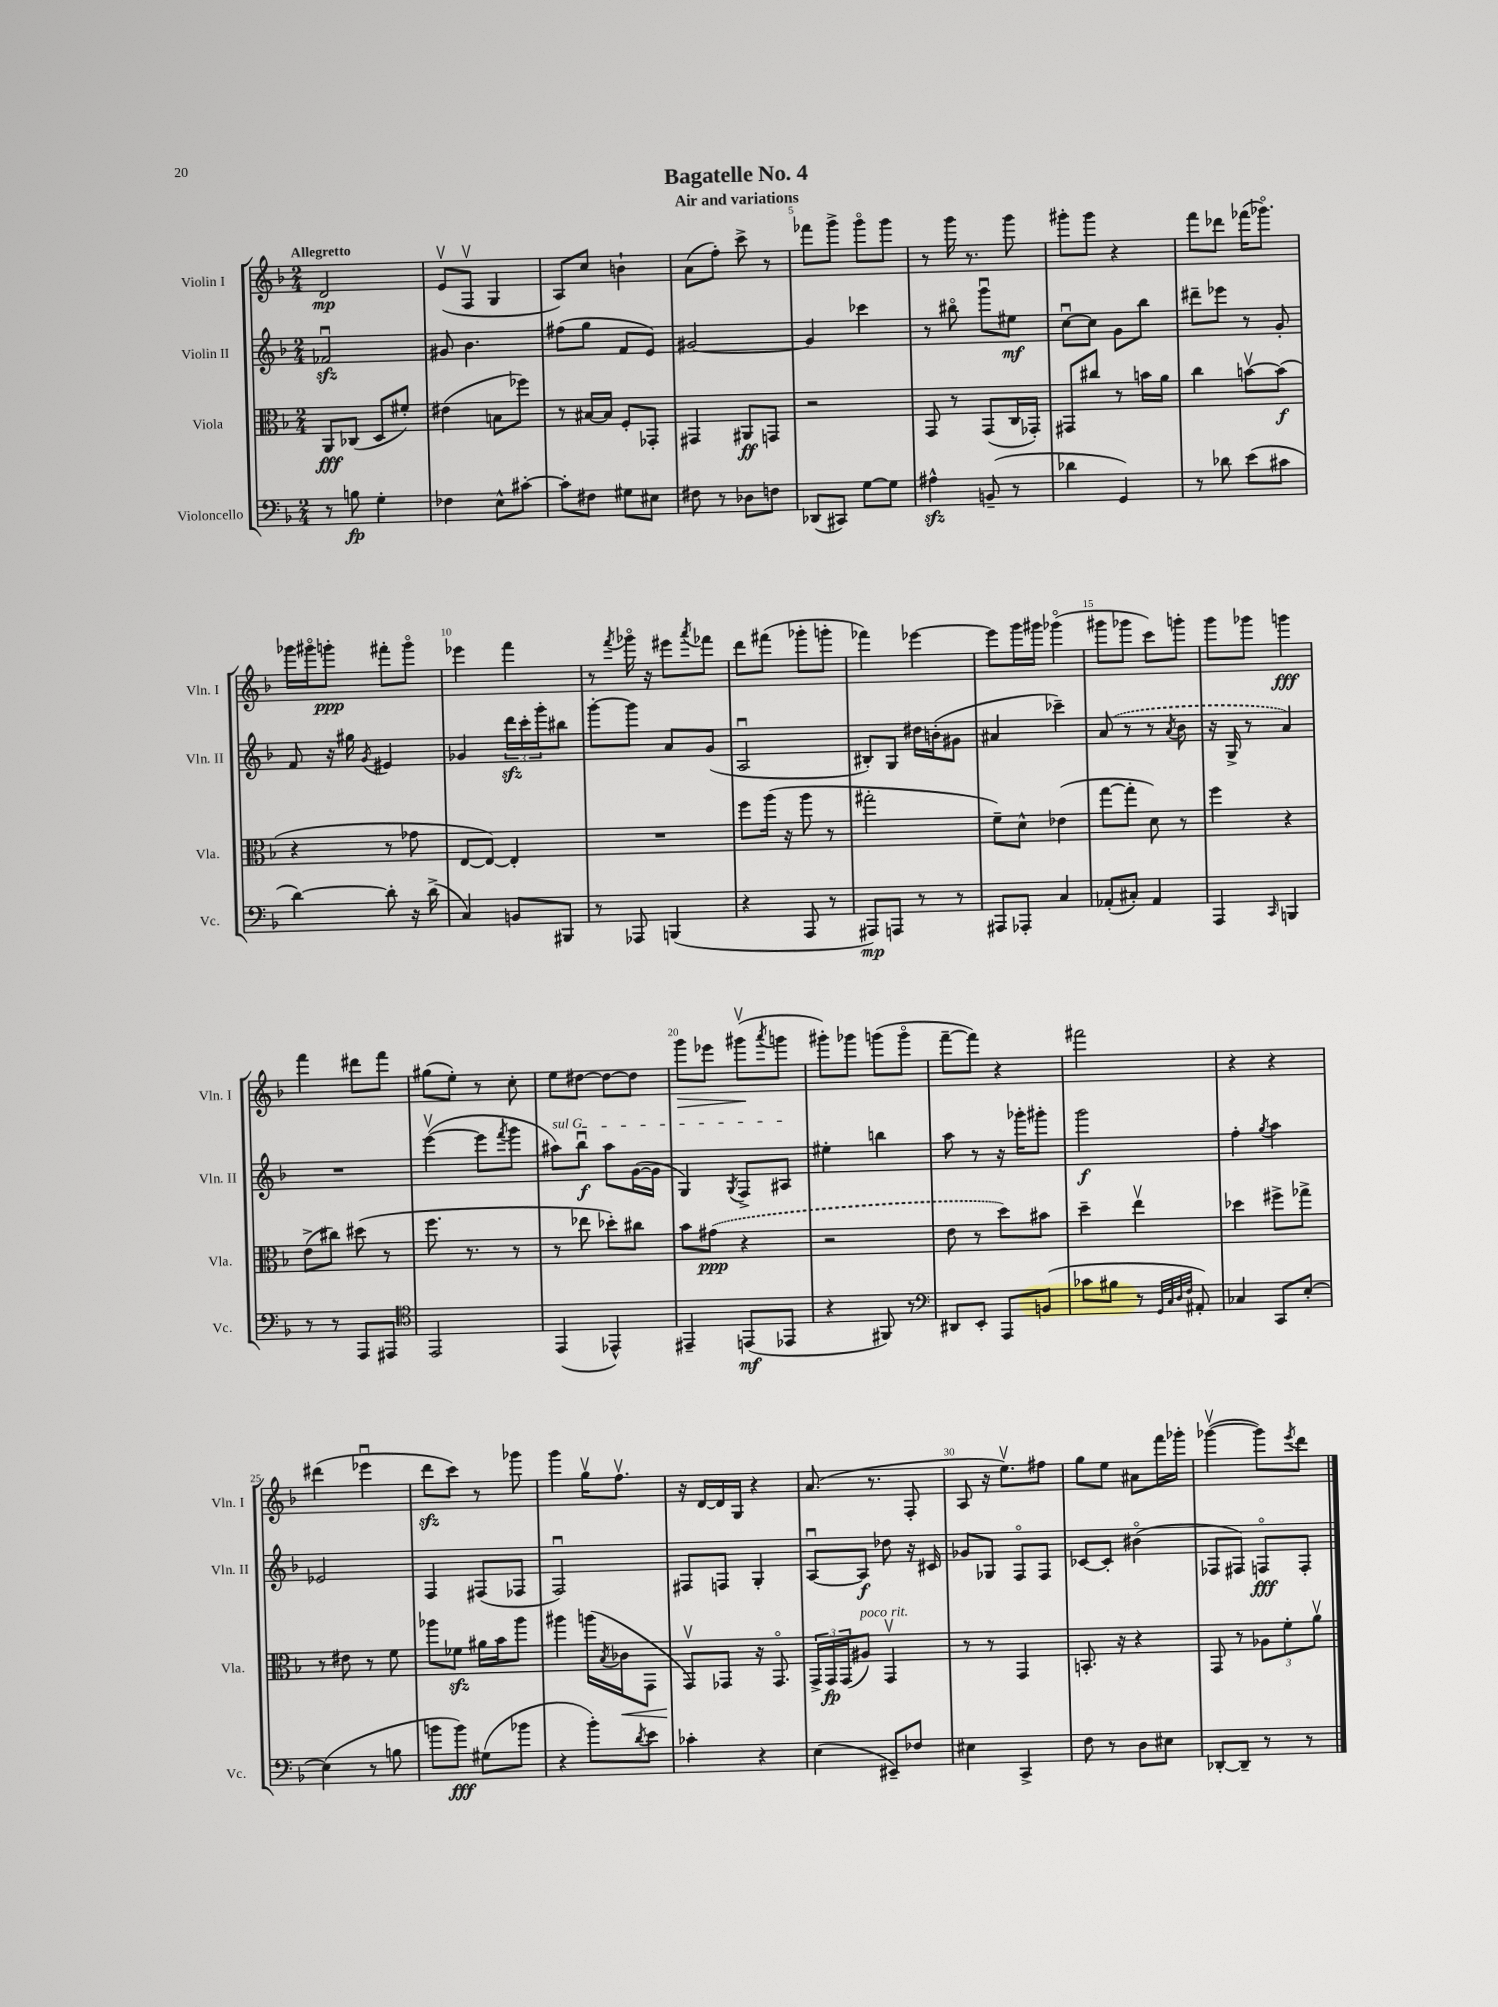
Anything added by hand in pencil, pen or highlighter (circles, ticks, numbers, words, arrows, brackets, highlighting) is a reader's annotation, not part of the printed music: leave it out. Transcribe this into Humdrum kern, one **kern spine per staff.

**kern	**dynam	**kern	**dynam	**kern	**dynam	**kern	**dynam
*part4	*part4	*part3	*part3	*part2	*part2	*part1	*part1
*staff4	*staff4	*staff3	*staff3	*staff2	*staff2	*staff1	*staff1
*I"Violoncello	*	*I"Viola	*	*I"Violin II	*	*I"Violin I	*
*I'Vc.	*	*I'Vla.	*	*I'Vln. II	*	*I'Vln. I	*
*clefF4	*	*clefC3	*	*clefG2	*	*clefG2	*
*k[b-]	*	*k[b-]	*	*k[b-]	*	*k[b-]	*
*M2/4	*	*M2/4	*	*M2/4	*	*M2/4	*
=1	=1	=1	=1	=1	=1	=1	=1
!	!	!	!	!	!	!LO:TX:a:B:t=Allegretto	!
8r	.	8AA/L	fff	2f-Xzzu/	.	2d/	mp
8Bn\	fp	(8C-X/J	.	.	.	.	.
4G'\	.	8D/L	.	.	.	.	.
.	.	8f#X'/J)	.	.	.	.	.
=2	=2	=2	=2	=2	=2	=2	=2
4F-X\	.	(4e#X\	.	8g#X/	.	(8ev/L	.
.	.	.	.	4.b-\	.	8Fv/J	.
8E^^\L	.	8Bn\L	.	.	.	4G/	.
[8c#X'\J	.	8ff-X\J)	.	.	.	.	.
=3	=3	=3	=3	=3	=3	=3	=3
8c#'\L]	.	8r	.	(8ff#X\L	.	8A/L)	.
8F#X\J	.	[16B#X/LL	.	8gg\J	.	8cc/J	.
.	.	16B#/JJ]	.	.	.	.	.
8G#X\L	.	8F'/L	.	8f/L	.	4bn`\	.
8E#X\J	.	8GG-X'/J	.	8e/J)	.	.	.
=4	=4	=4	=4	=4	=4	=4	=4
8F#X\	.	4GG#X/	.	[2g#X/	.	(8a\L	.
8r	.	.	.	.	.	8ff'\J)	.
8D-X\L	.	8AA#X/L	ff	.	.	8ccc^\	.
8Fn\J	.	8GGn/J	.	.	.	8r	.
=5	=5	=5	=5	=5	=5	=5	=5
(8DD-X/L	.	2r	.	4g#/]	.	8fff-X\L	.
8CC#X/J)	.	.	.	.	.	8ggg^\J	.
[8G\L	.	.	.	4ccc-X\	.	8ggg\L	.
8G\J]	.	.	.	.	.	8ggg\J	.
=6	=6	=6	=6	=6	=6	=6	=6
4A#Xzz^^\	.	8GG/	.	8r	.	8r	.
.	.	8r	.	8bb#X\	.	16ggg\	.
.	.	.	.	.	.	8.r	.
(8BBn~/	.	(8GG/L	.	8gggu\L	.	.	.
8r	.	16C/L	.	8ee#X\J	mf	8ggg\	.
.	.	16GG-X'/JJ)	.	.	.	.	.
=7	=7	=7	=7	=7	=7	=7	=7
4d-X\	.	8GG#X/L	.	[8ccu\L	.	8ggg#X'\L	.
.	.	8cc#X/J	.	8cc\J]	.	8ggg#\J	.
4GG/)	.	8r	.	8g\L	.	4r	.
.	.	16bn\LL	.	8bb-\J	.	.	.
.	.	16a\JJ	.	.	.	.	.
=8	=8	=8	=8	=8	=8	=8	=8
8r	.	4cc\	.	8ddd#X~\L	.	8fff\L	.
8d-X\	.	.	.	8eee-X\J	.	8ddd-X\J	.
(8e\L	.	[8bnv\L	.	8r	.	(16fff-X\KL	.
.	.	.	.	.	.	8.ggg-X\J)	.
8c#X\J	.	(8b\J]	f	8g'/	.	.	.
!!LO:LB:g=z
=9	=9	=9	=9	=9	=9	=9	=9
[4d\)	.	4r	.	8f/	.	16ggg-X\LL	.
.	.	.	.	.	.	16ggg#X\J	.
.	.	.	.	16r	.	8gggn'\J	ppp
.	.	.	.	16gg#X\	.	.	.
.	.	.	.	8qg/	.	.	.
8d'\]	.	8r	.	4e#X/	.	8fff#X'\L	.
16r	.	8g-X\	.	.	.	8ggg\J	.
(16d^\	.	.	.	.	.	.	.
=10	=10	=10	=10	=10	=10	=10	=10
4C/)	.	[8E/L	.	4g-X/	.	4eee-X\	.
.	.	8E/J_)	.	.	.	.	.
8BBn/L	.	4E'/]	.	24dddzz\LL	.	4fff\	.
.	.	.	.	24ccc'\	.	.	.
.	.	.	.	24ggg'\J	.	.	.
8BBB#X/J	.	.	.	8bb#X\J	.	.	.
=11	=11	=11	=11	=11	=11	=11	=11
8r	.	2r	.	[8ggg'\L	.	8r	.
.	.	.	.	.	.	8qfff/	.
8AAA-X/	.	.	.	8ggg\J]	.	16ggg-X\	.
.	.	.	.	.	.	16r	.
(4BBBn/	.	.	.	8a/L	.	8eee#X\L	.
.	.	.	.	.	.	8qaaa/	.
.	.	.	.	(8g/J	.	8fff-X\J	.
=12	=12	=12	=12	=12	=12	=12	=12
4r	.	8ff\L	.	2Au/	.	8ddd\L	.
.	.	(16aa\Jk	.	.	.	(8fff#X\J	.
.	.	16r	.	.	.	.	.
8AAA/	.	8aa\	.	.	.	8ggg-X'\L	.
8r	.	8r	.	.	.	8gggn'\J	.
=13	=13	=13	=13	=13	=13	=13	=13
8AAA#X/L)	mp	2gg#X'\	.	8B#X'/L)	.	4fff-X\)	.
8AAAn/J	.	.	.	8G/J	.	.	.
8r	.	.	.	16dd#X\LL	.	[4eee-X\	.
.	.	.	.	(16bn'\J	.	.	.
8r	.	.	.	8g#X\J	.	.	.
=14	=14	=14	=14	=14	=14	=14	=14
8AAA#X/L	.	8f~\L)	.	4a#X/	.	8eee-\L]	.
8AAA-X'/J	.	8d^^\J	.	.	.	16ggg\L	.
.	.	.	.	.	.	16ggg#X\JJ	.
4C/	.	(4e-X\	.	4ccc-X~\)	.	(4ggg-X\	.
=15	=15	=15	=15	=15	=15	=15	=15
(8AA-X'/L	.	[8gg\L	.	(8a/	.	8ggg#X\L	.
8C#X'/J)	.	8gg'\J]	.	8r	.	8ggg-X\J	.
4AA-/	.	8d\)	.	8r	.	8ccc\L)	.
.	.	.	.	8qa/	.	.	.
.	.	8r	.	8b-\	.	8gggn'\J	.
=16	=16	=16	=16	=16	=16	=16	=16
4AAA/	.	4ff\	.	16r	.	8ggg\L	.
.	.	.	.	16G^/	.	.	.
.	.	.	.	8r	.	8ggg-X\J	.
16qqCC/	.	.	.	.	.	.	.
4BBBn/	.	4r	.	4a/)	.	4gggn\	fff
!!LO:LB:g=z
=17	=17	=17	=17	=17	=17	=17	=17
8r	.	(8e^\L	.	2r	.	4fff\	.
8r	.	8cc#X\J)	.	.	.	.	.
8AAA/L	.	(8dd#X\	.	.	.	8ddd#X\L	.
8AAA#X/J	.	8r	.	.	.	8fff\J	.
=18	=18	=18	=18	=18	=18	=18	=18
*clefC4	*	*	*	*	*	*	*
2EE/	.	8.ff\	.	([4eeev\	.	(8gg#X\L	.
.	.	.	.	.	.	8ee'\J)	.
.	.	8.r	.	.	.	.	.
.	.	.	.	8eee\L]	.	8r	.
.	.	.	.	8qfff/	.	.	.
.	.	8r	.	8ggg\J	.	8cc'\	.
=19	=19	=19	=19	=19	=19	=19	=19
!	!	!	!	!LO:TX:a:i:t=sul G	!	!	!
(4EE/	.	8r	.	8aa#X\L)	.	8ee\L	.
.	.	8ee-X\	.	8bb-u\J	f	[8dd#X\J	.
4EE-X^^/)	.	8dd-X'\L)	.	8aa#\L	.	8dd#\L_	.
.	.	8cc#X\J	.	([16g\L	.	8dd#\J]	.
.	.	.	.	16g\JJ]	.	.	.
=20	=20	=20	=20	=20	=20	=20	=20
!	!	!	!	!	!	!	!LO:HP:b
4EE#X~/	.	8b-\L	.	4G/)	.	8ggg\L	>
.	.	(8g#X\J	ppp	.	.	8eee-X\J	.
.	.	.	.	8qG/	.	.	.
(8EEn/L	mf	4r	.	8F^/L	.	(8ggg#Xv\L	.
.	.	.	.	.	.	8qaaa/	.
8EE-X/J	.	.	.	8A#X/J	.	8gggn\J	]
=21	=21	=21	=21	=21	=21	=21	=21
4r	.	2r	.	4ee#X'\	.	8ggg#X'\L)	.
.	.	.	.	.	.	8ggg-X\J	.
8FF#X/)	.	.	.	4bbn\	.	(8gggn\L	.
8r	.	.	.	.	.	8ggg\J	.
=22	=22	=22	=22	=22	=22	=22	=22
*clefF4	*	*	*	*	*	*	*
8DD#X/L	.	8e\	.	8aa\	.	[8fff~\L	.
8EE'/J	.	8r	.	8r	.	8fff\J])	.
8AAA/L	.	8dd\L)	.	16r	.	4r	.
.	.	.	.	16ggg-X'\KL	.	.	.
(8BBn/J	.	8b#X\J	.	8ggg#X'\J	.	.	.
=23	=23	=23	=23	=23	=23	=23	=23
8c-X\L	.	4dd~\	.	2ggg\	f	2fff#X\	.
8B#X\J	.	.	.	.	.	.	.
8r	.	4eev\	.	.	.	.	.
32qqGG/LLL	.	.	.	.	.	.	.
32qqC/	.	.	.	.	.	.	.
32qqD/	.	.	.	.	.	.	.
32qqF/JJJ	.	.	.	.	.	.	.
8AA#X'/)	.	.	.	.	.	.	.
=24	=24	=24	=24	=24	=24	=24	=24
4C-X/	.	4dd-X\	.	4ff'\	.	4r	.
.	.	.	.	8qgg/	.	.	.
8CC/L	.	8ff#X^\L	.	4aa\	.	4r	.
[8E'/J	.	8gg-X^\J	.	.	.	.	.
!!LO:LB:g=z
=25	=25	=25	=25	=25	=25	=25	=25
(4E\]	.	8r	.	2e-X/	.	(4ddd#X\	.
.	.	8e#X\	.	.	.	.	.
8r	.	8r	.	.	.	4eee-Xu\	.
8Bn\	.	8f\	.	.	.	.	.
=26	=26	=26	=26	=26	=26	=26	=26
8bn\L	.	8aa-X\L	.	4F/	.	8dddzz\L	.
8b\J)	fff	8f-Xzz\J	.	.	.	8ccc\J)	.
(8G#X\L	.	16a#X\LL	.	(8F#X/L	.	8r	.
.	.	16b-\J	.	.	.	.	.
8b-X\J	.	8aa-\J	.	8F-X/J	.	8ggg-X\	.
=27	=27	=27	=27	=27	=27	=27	=27
4r	.	4aa#X\	.	2Fu/)	.	4ggg\	.
8b-'\L)	.	(16aan\LL	.	.	.	16ggv\KL	.
.	.	8qB-/	.	.	.	.	.
!	!	!	!LO:HP:b	!	!	!	!
.	.	16c-X\J	<	.	.	8.ffv\J	.
8qd/	.	.	.	.	.	.	.
8e\J	.	8GG\J	.	.	.	.	.
=28	=28	=28	=28	=28	=28	=28	=28
4c-X'\	.	8GGv/L)	.	8F#X/L	.	16r	.
.	.	.	.	.	.	[16d/LL	.
.	.	8GG-X/J	[	8Fn/J	.	16d/]	.
.	.	.	.	.	.	16G/JJ	.
4r	.	16r	.	4G'/	.	4r	.
.	.	8.GG-/	.	.	.	.	.
=29	=29	=29	=29	=29	=29	=29	=29
(4E\	.	24GG^/LL	.	[8Au/L	.	(8.a/	.
.	.	24GG/	fp	.	.	.	.
.	.	(24GG/J	.	.	.	.	.
!	!	!LO:TX:a:i:t=poco rit.	!	!	!	!	!
.	.	8A#X/J)	.	8A/J]	f	.	.
.	.	.	.	.	.	8.r	.
8EE#X~/L)	.	4GGv/	.	8dd-X\	.	.	.
8F-X/J	.	.	.	16r	.	8F'/	.
.	.	.	.	16c#X/	.	.	.
=30	=30	=30	=30	=30	=30	=30	=30
4E#X\	.	8r	.	8g-X/L	.	8A/	.
.	.	8r	.	8G-X/J	.	16r	.
.	.	.	.	.	.	8.eev\L)	.
4CC^/	.	4GG/	.	8F/L	.	.	.
.	.	.	.	8F/J	.	8ff#X\J	.
=31	=31	=31	=31	=31	=31	=31	=31
8F\	.	8.BBn'/	.	[8c-X/L	.	8gg\L	.
8r	.	.	.	8c-'/J]	.	8ee\J	.
.	.	16r	.	.	.	.	.
8D\L	.	4r	.	(4b#X\	.	8a#X\L	.
8E#X\J	.	.	.	.	.	16fff\L	.
.	.	.	.	.	.	16ggg-X'\JJ	.
=32	=32	=32	=32	=32	=32	=32	=32
[8DD-X'/L	.	8GG/	.	8F-X/L	.	([4ggg-Xv\	.
8DD-~/J]	.	8r	.	8F#X/J)	.	.	.
8r	.	12A-X\L	.	8Fn/L	fff	8ggg-\L])	.
.	.	12f'\	.	.	.	.	.
.	.	.	.	.	.	8qeee/	.
8r	.	.	.	8F'/J	.	8ddd\J	.
.	.	12av\J	.	.	.	.	.
==	==	==	==	==	==	==	==
*-	*-	*-	*-	*-	*-	*-	*-
